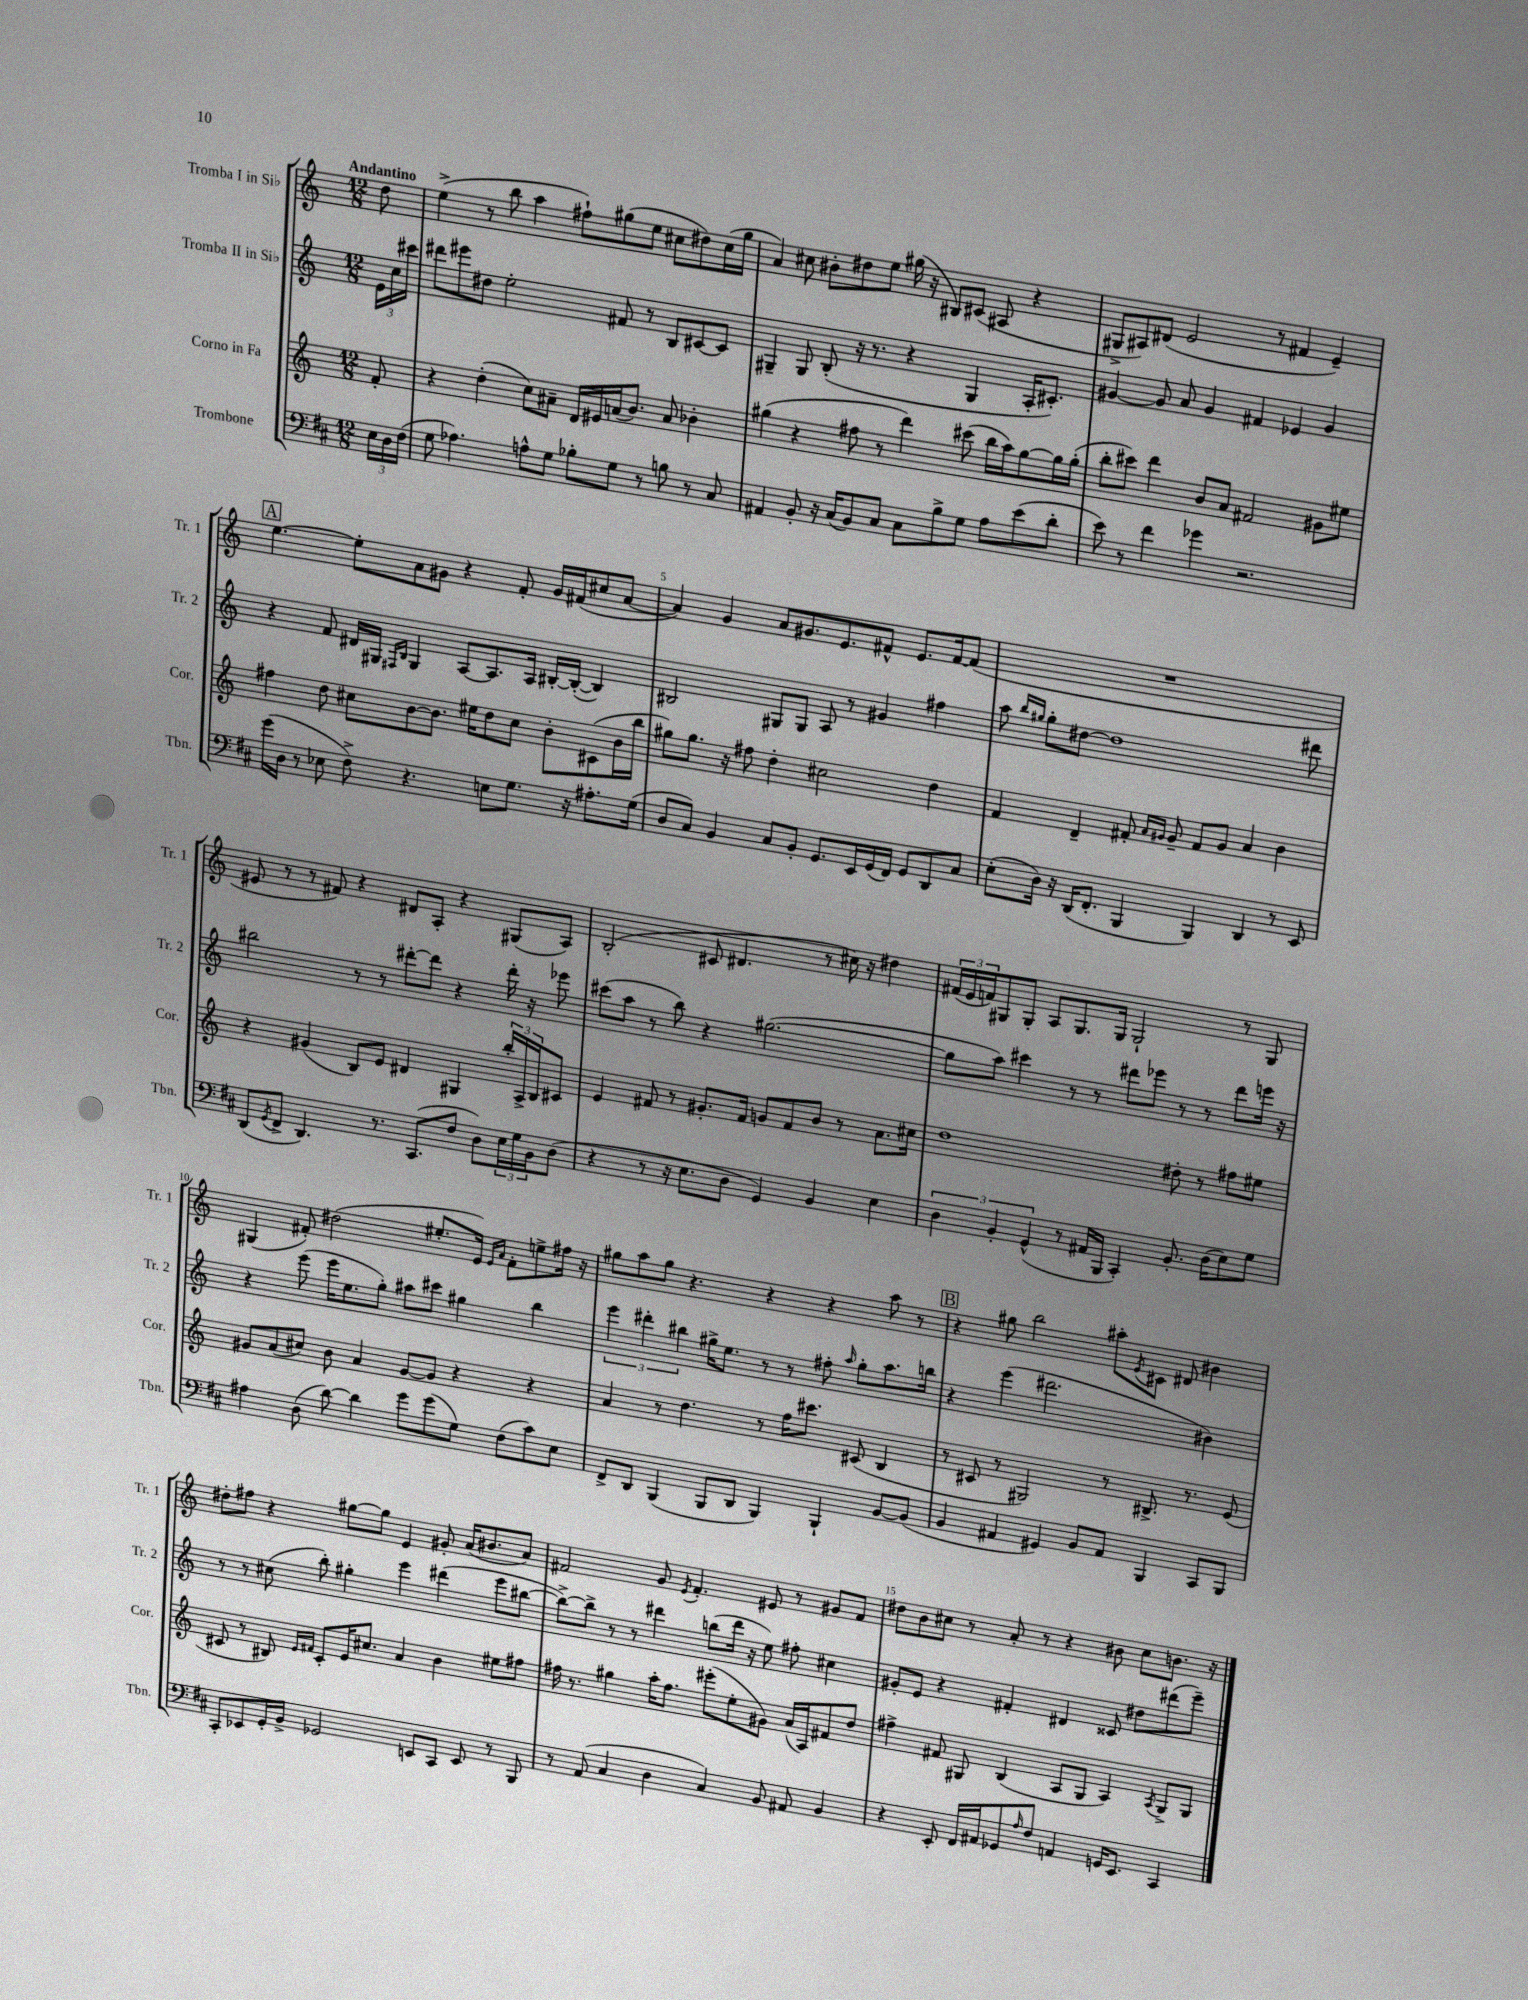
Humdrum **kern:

**kern	**kern	**kern	**kern
*staff4	*staff3	*staff2	*staff1
*clefF4	*clefG2	*clefG2	*clefG2
*k[f#c#]	*k[]	*k[]	*k[]
*M12/8	*M12/8	*M12/8	*M12/8
24E\LL	8f'/	24e\LL	8dd\
24D\	.	24cc\	.
(24F#\JJ	.	24ccc#\JJ	.
=	=	=	=
8G\	4r	8ddd#\L	(4ee^\
4.A-\)	.	8eee#\	.
.	(4dd'\	8dd#\J	8r
.	.	2ee'\	8bb\
8A^^\L	8cc\L)	.	4aa\
8G\J	8a#~\J	.	.
8B-'\L	16d/LL	.	8ff#`\L)
.	16e#/	.	.
8G\J	(16a/J	8f#/	(8gg#\
.	8.b/J)	.	.
8r	.	8r	8ee\J
8B\	8a/	8B/L	8cc#\L
8r	4b-'\	[8c#/	8dd#\)
8C#/	.	8c#/]J	(16cc#\L
.	.	.	16gg#\JJ
=	=	=	=
4AA#/	(4gg#\	4G#~/	4a/)
8BB'/	4r	8G#/	8cc#\
16r	.	(8B'/	8b#'\L
(16C#/LK	.	.	.
8BB/)	8ff#\	16r	8dd#\
.	.	8.r	.
8C#/J	8r	.	8ee\J
8C#\L	4ddd\)	4r	(16gg#\
.	.	.	16r
8B^\	.	.	8B#/L)
8G\J	(8ccc#\	4G#/	(8c#/J
8A\L	16bb\LL	.	8A#/
.	16aa\J)	.	.
(8e\	[8gg#\	16A'/LK	4r
.	.	8.c#'/J)	.
8d'\J	16gg#\]L	.	.
.	(16gg#'\JJ	.	.
=	=	=	=
8e\)	8bb'\L	[4g#/	8G#^/L
8r	8ccc#\J)	.	8A#/)
4f#\	4ddd\	8g#/]	(8d#/J
.	.	8a/	2e/
4g-\	8b/L	4g#/	.
.	8a/J	.	.
2.r	2f#/	4f#/	.
.	.	.	8r
.	.	4e-/	4f#/
.	8g#\L	4g#/	4e~/)
.	8ee#\J	.	.
=	=	=	=
(16g\LL	4ff#\	4r	[4.ee\
16D\JJ	.	.	.
8r	.	.	.
8E-\	8dd\	8f/	.
8F#^\)	8cc#\L	16d#/LL	8ee'\]L
.	.	16G#/JJ	.
.	.	16qqF#/LL	.
.	.	16qqB/JJ	.
4.r	[8b\	4G#/	8a\
.	8.b\]J	.	8g#\J
.	.	[8A/L	4r
.	16ee#\LK	.	.
8E\L	8dd\	8.A/]	.
8.G\J	8cc#\J	.	8f'/
.	.	16A/Jk	.
.	8b'\L	[16B#'/LL	16g#/LL
16r	.	(16B#'/_JJ	(16f#/J
8.A#'\L	(8c#\	4B#/])	8cc#/
.	16b\L	.	[8a/J
(16G\Jk	16bb\JJ	.	.
=	=	=	=
8D/L	8gg#\L)	2B#/	4a/])
8C#/J)	8.gg#\J	.	.
4BB/	.	.	4g/
.	16r	.	.
.	8ff#\	.	.
8C#/L	4dd'\	8G#/L	8a/L
8BB'/J	.	8G#/J	8.g#/
8.GG/L	2cc#\	8A/	.
.	.	.	8.e/
.	.	8r	.
16EE/L	.	.	.
(16GG/	.	4g#/	8f#^^/J
16FF#/JJ)	.	.	.
8GG/L	.	.	8.e/L
8DD/	4dd\	4ff#\	.
.	.	.	[16f#/k
8C#/J	.	.	(8f#/]J
=	=	=	=
(8E'\L	4f/	8aa\	1.r
.	.	16qqbb/LL	.
.	.	16qqgg#/JJ	.
16D\Jk)	.	8gg#'\L	.
16r	.	.	.
(16DD/LK	4d~/	[8dd#\J	.
8.FF#'/J	.	.	.
.	.	1dd#]	.
4BBB/	8f#'/	.	.
.	16qqa/LL	.	.
.	16qqg#/JJ	.	.
.	8g#~/	.	.
4BBB/)	8f#/L	.	.
.	8g#/J	.	.
4DD/	4a/	.	.
8r	4b\	.	.
8EE/	.	8ddd#\	.
=	=	=	=
(8DD/L	4r	2bb#\	8e#/
8qGG/	.	.	.
8FF#^/J	.	.	8r
4.DD/)	(4g#/	.	8r
.	.	.	8f#/)
.	8B/L)	8r	4r
8.r	8e/J	8r	.
.	4d#/	[8ddd#'\L	8d#/L
(8.CC#/L	.	.	.
.	.	8ddd#\]J	8A'/J
8F#/J	4G#/	4r	4r
8D\L)	.	.	.
24E\L	24bb'/LL	16ddd#'\	(8G#/L
24G\	24A^/	.	.
.	.	16r	.
24BB\J	24B/J	.	.
(8D\J	8c#/J	8eee-\	8A/J)
=	=	=	=
4r	4e/	(8ccc#\L	(2B'/
.	.	8aa\J	.
8r	8f#/	8r	.
16r	8r	8bb\)	.
8.E\L	.	.	.
.	8.g#'/L	4r	8c#/
8D\J	.	.	4.d#/
.	16f#/Jk	.	.
4GG/)	8g/L	([2.gg#\	.
.	8f#/	.	.
4BB/	8b/J	.	8r
.	8r	.	16cc#\)
.	.	.	16r
4E\	8.a\L	.	4dd#\
.	16cc#\Jk	.	.
=	=	=	=
6D\	1dd	8gg#\]L	(24f#/LL
.	.	.	24e/
.	.	.	24f/J)
.	.	8aa\J)	8G#/
6BB'/	.	.	.
.	.	4ccc#\	8G#'/J
(6GG^^/	.	.	.
.	.	.	8A/L
8r	.	8r	8.G#/
16AA#/LL	.	8r	.
16BBB/JJ	.	.	16G#/Jk
4CC#'/)	.	8ddd#\L	2G#`/
.	.	8eee-\J	.
8.BB'/	8dd#'\	8r	.
.	8r	8r	.
(16D\LK	.	.	.
8E\)	8ff#\L	8ddd#\L	8r
8G\J	8ee#\J	16eee\Jk	8G#/
.	.	16r	.
=	=	=	=
4A#\	8g#/L	4r	(4G#/
.	(8a/	.	.
(8D\	8cc#/J)	(8eee\	8f#'/)
[8d\)	8b\	16eee\LK	(2dd#\
.	.	8.ee\	.
4d\]	4a/	.	.
.	.	8gg'\J)	.
8g\L	[8g#/L	8aa#\L	.
(8g\	8g#/]J	8ccc#\J	8.ee#'/L
8G\J)	4r	4gg#\	.
.	.	.	16e/Jk)
.	.	.	16qqe/LL
.	.	.	16qqa/JJ
(8F#\L	.	.	8f#'\L
8c#\)	4r	4bb\	8ee^\
8E\J	.	.	16ff#\Jk
.	.	.	16r
=	=	=	=
8FF#^/L	4a/	6eee\	8gg#\L
8DD/J	.	.	8aa\
.	.	6ddd#'\	.
(4BBB/	8r	.	8gg#\J
.	.	6bb#\	.
.	4.dd\	.	4.r
8BBB/L	.	16gg#^\LK	.
.	.	8.ee\J	.
8DD/J	.	.	.
4BBB/)	8r	8r	4r
.	16ff\LK	8r	.
.	8.ccc#\J	.	.
4BBB`/	.	8ff#'\	4r
.	.	16qqaa/	.
.	(8c#/	8gg#'\L	.
[8BB/L	4B/	8.aa\	8aa\
(8BB/]J	.	.	8r
.	.	16bb\Jk	.
=	=	=	=
4BB/	8r	4r	4r
.	8c#/	.	.
4AA#/	8r	(4eee\	8gg#\
.	2G#/)	.	2bb\
4GG#/)	.	2.ddd#\	.
8BB/L	.	.	.
8AA#/J	8r	.	8aa#'\L
.	.	.	8qe/
4BBB/	8.B#^/	.	8c#\J
.	.	.	8d#/
.	8.r	.	.
8CC#/L	.	4b#\)	4b#\
8BBB/J	(8e/	.	.
=	=	=	=
8CC#'/L	8c#/	8r	8dd#'\L
8EE-/	8r	8r	8ff#\J
16GG'/L	8B#/)	(8cc#\	4r
16BB^/JJ	.	.	.
.	16qqe/LL	.	.
.	16qqf#/JJ	.	.
2GG-/	8c#'/L	8bb'\)	.
.	16e/K	4gg#'\	[8gg#\L
.	8.cc#/J	.	.
.	.	.	8gg#\]J
.	4a/	4eee\	4e/
8EE/L	.	.	.
8CC#/J	4b\	(4ddd#\	8g#'/
8EE/	.	.	(16a/LK
.	.	.	8.b#/
8r	8ee#\L	8eee\L	.
8BBB/	8ff#\J	[8bb#\J	8a/J)
=	=	=	=
8r	16ff#\	8bb#^\_L)	2f#/
.	8.r	.	.
(8AA/	.	8bb#^\]J	.
4C#/	4gg#\	8r	.
.	.	8r	.
4D\	16aa'\LK	4ddd#\	8g/
.	8.ff#\J	.	.
.	.	.	8qe/
.	.	.	4.f#'/
4C#/)	(8eee#'\L	(8bb\L	.
.	8ee'\	16ddd#\Jk	.
.	.	16r	.
8BB/	8g#\J)	8ee\)	8e#/
8AA#/	(16a/LL	8ff#'\	8r
.	16A/J)	.	.
4BB/	8f#/	4cc#\	8g#/L
.	8dd/J	.	8f#/J
=	=	=	=
4r	4ff#^\	8g#'/L	8dd#\L
.	.	8e/J	8b\
8EE'/	8f#/	4r	8cc#\J
16FF#/LL	8G#/	.	8r
16AA#/J	.	.	.
8GG-/	(4B/	4f#'/	8a'/
16qqA/	.	.	.
8F#/J	.	.	8r
4AA/	8A/L	4d#/	4r
.	8G#/J	.	.
16GG/LK	4A/)	8c##/	8b#\
8.EE/J	.	.	.
.	.	8dd#\L	8cc#\L
.	8qA/	.	.
4CC#/	8G#^/L	(8ddd#\	8.b\J
.	8G#/J	8eee~\J)	.
.	.	.	16r
==	==	==	==
*-	*-	*-	*-
